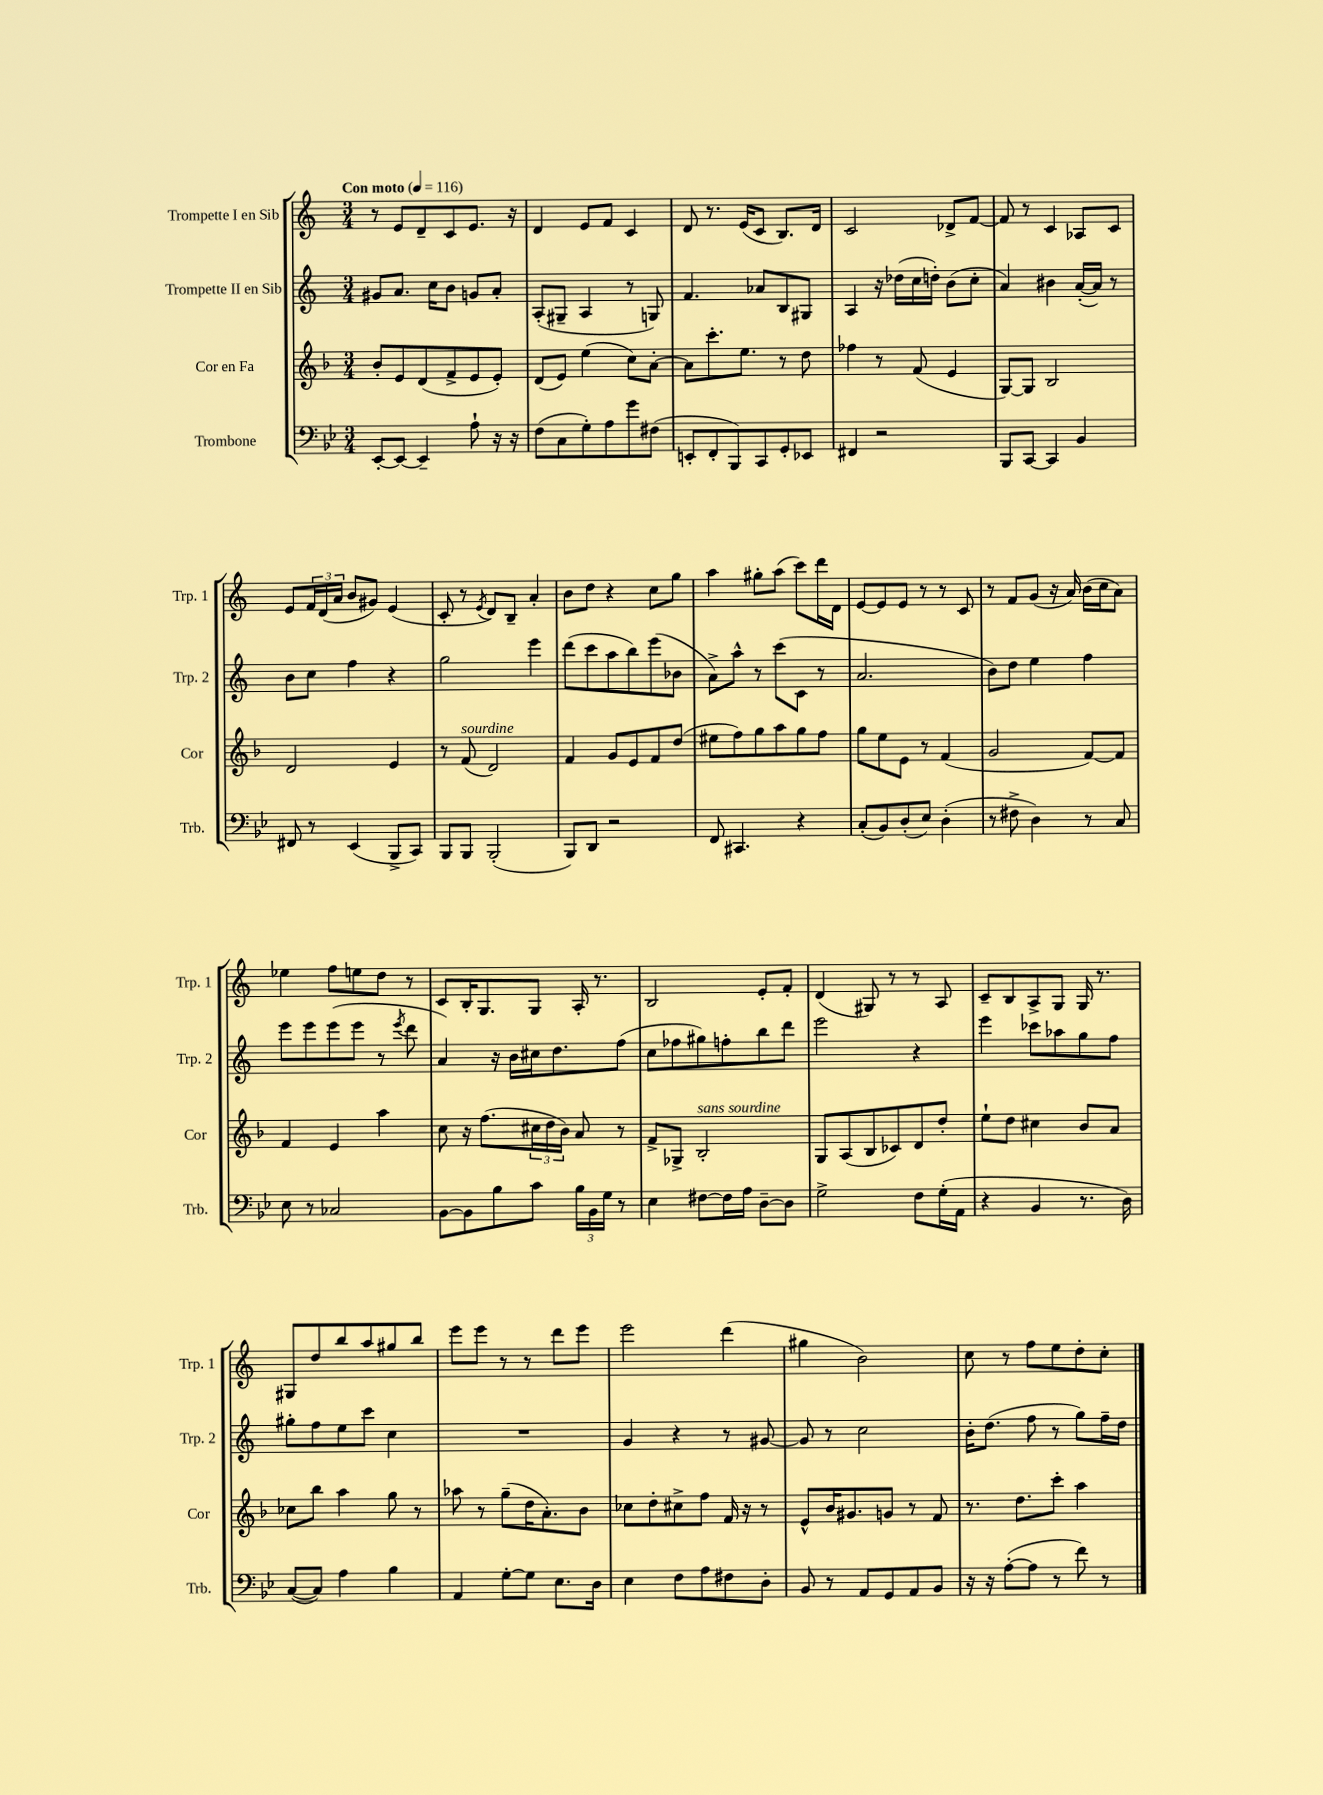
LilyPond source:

<<
\new StaffGroup <<
\new Staff = "s0" \with { instrumentName = "Trompette I en Sib" shortInstrumentName = "Trp. 1" } {
    \clef treble \key c \major \numericTimeSignature \time 3/4 \tempo "Con moto" 4 = 116
    r8 e'8 d'8-- c'8 e'8. r16 |
    d'4 e'8 f'8 c'4 |
    d'8 r8. e'16( c'8 b8.) d'16 |
    c'2 des'8-> f'8~ |
    f'8 r8 c'4 aes8 c'8 |
    e'8 \tuplet 3/2 { f'16 d'16( a'16 } b'8 gis'8) e'4( |
    c'8-. r8 \acciaccatura { e'8 } d'8) b8-- a'4-. |
    b'8 d''8 r4 c''8 g''8 |
    a''4 gis''8-. a''8( c'''8) d'''16 d'16 |
    e'8~ e'8 e'8 r8 r8 c'8 |
    r8 f'8 g'8( r16 a'16) b'16( c''16 a'8) |
    ees''4 f''8 e''8 d''8 r8 |
    c'8 b16-. g8. g8 a16-. r8. |
    b2 e'8-. f'8-. |
    d'4( gis8) r8 r8 a8 |
    c'8-- b8 a8-> g8 g16 r8. |
    gis8 d''8 b''8 a''8 gis''8 b''8 |
    e'''8 e'''8 r8 r8 d'''8 e'''8 |
    e'''2 d'''4( |
    gis''4 b'2) |
    c''8 r8 f''8 e''8 d''8-. c''8-. \bar "|." |
}
\new Staff = "s1" \with { instrumentName = "Trompette II en Sib" shortInstrumentName = "Trp. 2" } {
    \clef treble \key c \major \numericTimeSignature \time 3/4
    gis'8 a'8. c''16 b'8 g'8 a'8-. |
    a8-.( gis8-- a4 r8 g8) |
    f'4. aes'8 b8 gis8 |
    a4 r16 des''16( c''16 d''16-.) b'8( c''8-. |
    a'4) bis'4 a'16~-.( a'16) r8 |
    b'8 c''8 f''4 r4 |
    g''2 e'''4 |
    d'''8( c'''8 a''8 b''8) e'''8( bes'8 |
    a'8->) a''8-^ r8 c'''8( c'8 r8 |
    a'2. |
    b'8) d''8 e''4 f''4 |
    e'''8 e'''8 e'''8( e'''8 r8 \acciaccatura { e'''8 } d'''8 |
    a'4) r16 b'16 cis''16 d''8. f''8( |
    c''8 fes''8 gis''8) f''8-. b''8 d'''8 |
    e'''2 r4 |
    e'''4 ces'''8 aes''8 g''8 f''8 |
    gis''8-. f''8 e''8 c'''8 c''4 |
    R2. |
    g'4 r4 r8 gis'8~ |
    gis'8 r8 c''2 |
    b'16-. d''8.( f''8 r8 g''8) f''16-- d''16 \bar "|." |
}
\new Staff = "s2" \with { instrumentName = "Cor en Fa" shortInstrumentName = "Cor" } {
    \clef treble \key f \major \numericTimeSignature \time 3/4
    bes'8-. e'8 d'8( f'8-> e'8 e'8-.) |
    d'8( e'8) e''4( c''8) a'8~-. |
    a'8 c'''8.-. e''8. r8 d''8 |
    fes''4 r8 f'8( e'4 |
    g8~) g8 bes2 |
    d'2 e'4 |
    r8 f'8^\markup { \italic "sourdine" }( d'2) |
    f'4 g'8 e'8 f'8 d''8( |
    eis''8 f''8) g''8 a''8 g''8 f''8 |
    g''8 e''8 e'8 r8 f'4( |
    g'2 f'8~) f'8 |
    f'4 e'4 a''4 |
    c''8 r16 f''8.( \tuplet 3/2 { cis''16 d''16 bes'16) } a'8 r8 |
    f'8-> ges8-> bes2-.^\markup { \italic "sans sourdine" } |
    g8 a8( bes8 ces'8) d'8 d''8-. |
    e''8-! d''8 cis''4 bes'8 a'8 |
    ces''8 bes''8 a''4 g''8 r8 |
    aes''8 r8 g''8--( d''16 a'8.-.) bes'8 |
    ces''8 d''8-. cis''8-> f''8 f'16 r16 r8 |
    e'8-^ bes'16 gis'8. g'8 r8 f'8 |
    r8. d''8. c'''8-. a''4 \bar "|." |
}
\new Staff = "s3" \with { instrumentName = "Trombone" shortInstrumentName = "Trb." } {
    \clef bass \key bes \major \numericTimeSignature \time 3/4
    ees,8~-. ees,8~ ees,4-- a8-! r16 r16 |
    f8( c8 g8-.) a8 g'8 fis8( |
    e,8-. f,8-. bes,,8) c,8 g,8-. ees,8 |
    fis,4 r2 |
    bes,,8 c,8~ c,4 bes,4 |
    fis,8 r8 ees,4( bes,,8-> c,8) |
    bes,,8 bes,,8 bes,,2-.( |
    bes,,8) d,8 r2 |
    f,8 cis,4. r4 |
    c8-.( bes,8) d8-.( ees8) d4-.( |
    r8 fis8-> d4) r8 c8 |
    ees8 r8 ces2 |
    bes,8~ bes,8 bes8 c'8 \tuplet 3/2 { bes16 bes,16 g16 } r8 |
    ees4 fis8~ fis16 a16 d8~-- d8 |
    g2-> f8 g16-.( a,16 |
    r4 bes,4 r8. d16) |
    c8~( c8) a4 bes4 |
    a,4 g8~-. g8 ees8. d16 |
    ees4 f8 a8 fis8 d8-. |
    bes,8 r8 a,8 g,8 a,8 bes,8 |
    r16 r16 a8~-.( a8 r8 f'8) r8 \bar "|." |
}
>>
>>
\layout { \context { \Score \remove "Bar_number_engraver" } }
